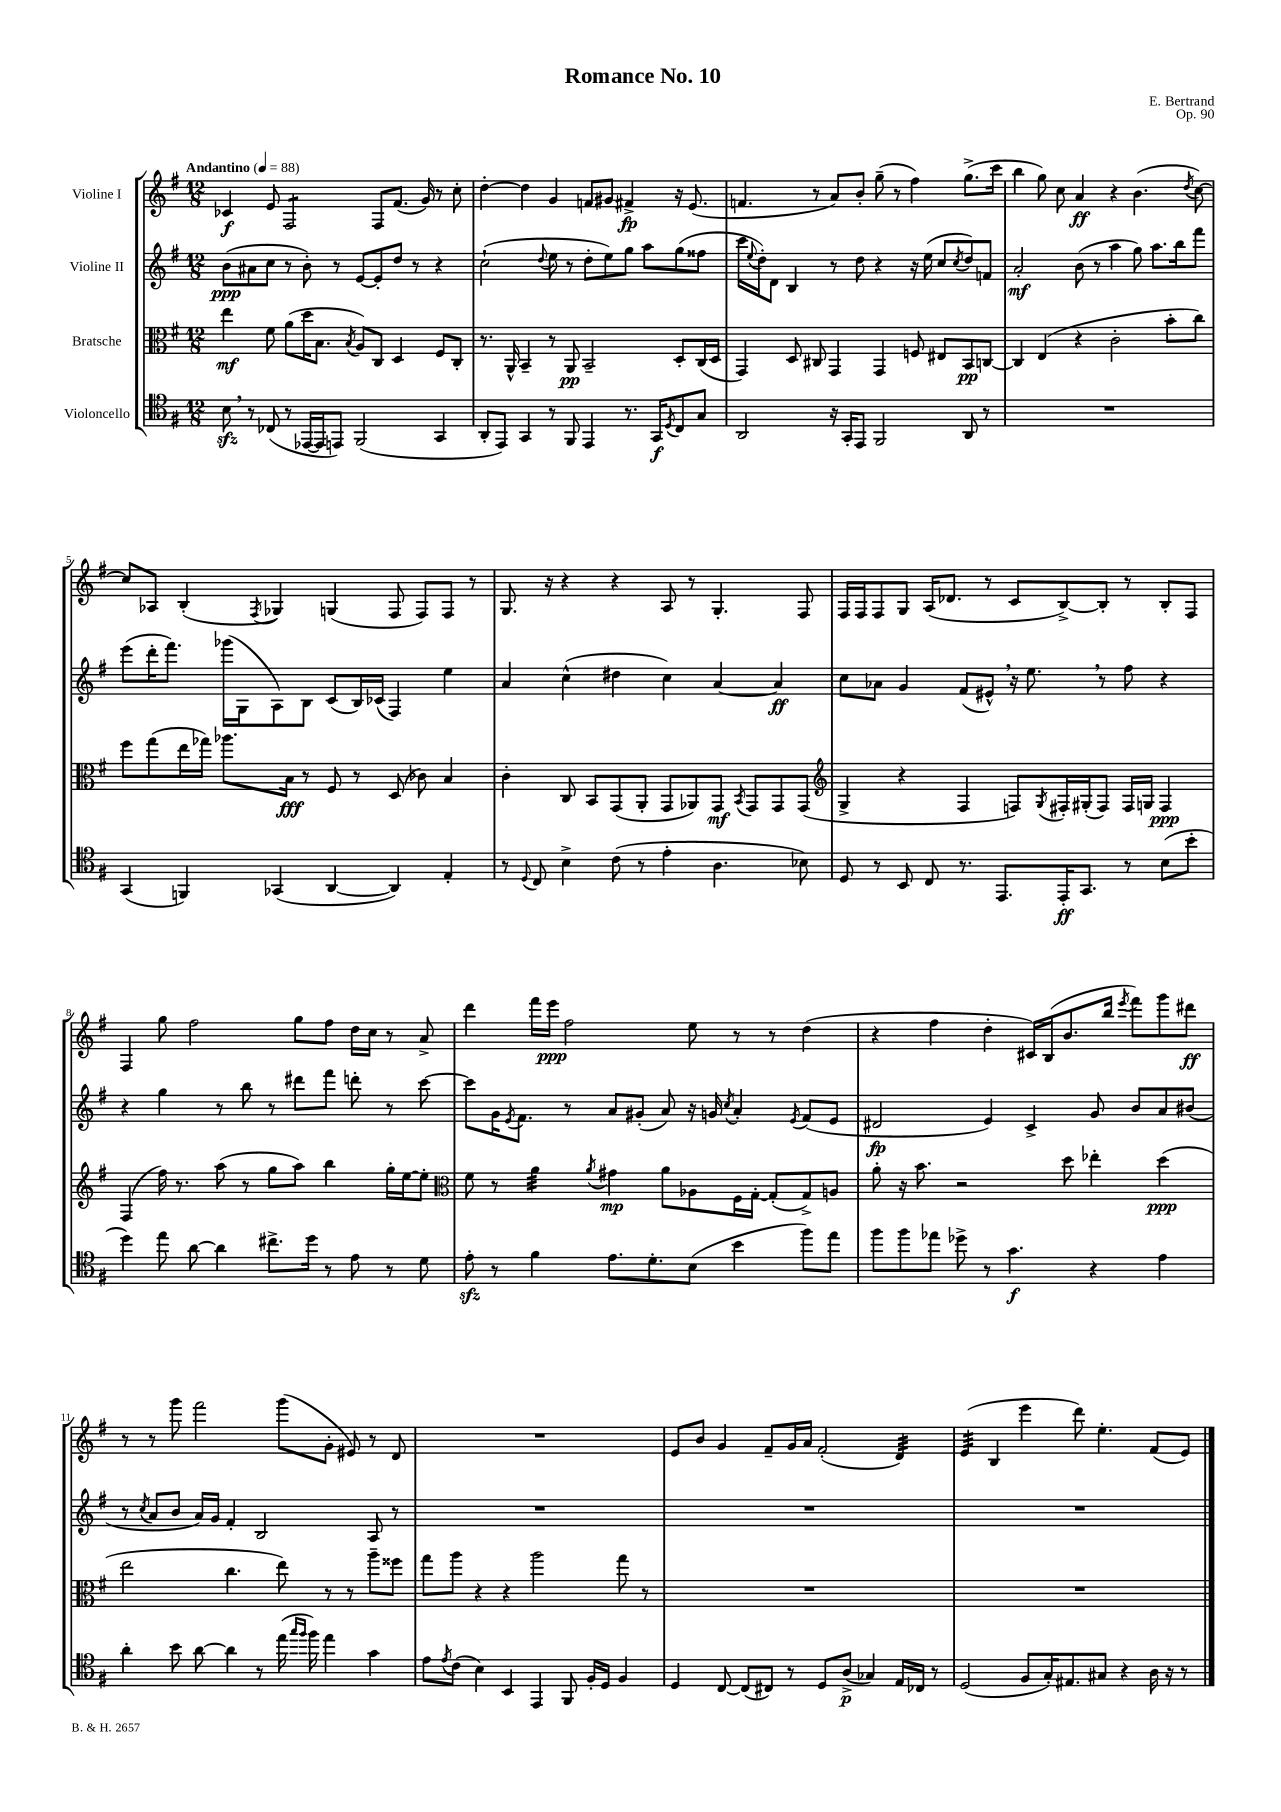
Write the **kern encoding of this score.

**kern	**kern	**kern	**kern
*staff4	*staff3	*staff2	*staff1
*clefC4	*clefC3	*clefG2	*clefG2
*k[f#]	*k[f#]	*k[f#]	*k[f#]
*M12/8	*M12/8	*M12/8	*M12/8
*MM88	*MM88	*MM88	*MM88
8B	4ee	(8b	4c-
8r	.	8a#	.
(8C-	8f#	8cc	8e
8r	(8a	8r	2F#
[16EE-	16dd	8b')	.
16EE-]	8.B	.	.
8EE)	.	8r	.
.	8qB	.	.
(2FF#	8A)	[8e	.
.	8C	8e']	8F#
.	4D	8dd	(8.f#
.	.	8r	.
.	.	.	16g)
4GG	8F#	4r	8r
.	8C'	.	8cc'
=	=	=	=
8AA'	8.r	(2cc`	[4dd'
8EE)	.	.	.
.	16AA^^	.	.
4GG	4BB~	.	4dd]
.	.	8qqdd	.
8r	8r	8ee	4g
8FF#	8AA	8r	.
4EE	2BB~	8dd'	8f
.	.	8ee)	8g#
8.r	.	8gg	4f#^
.	.	8aa	.
16GG	.	.	.
8qD	.	.	.
8C	8D'	(8gg	16r
.	.	.	(8.e
8G	(16C	8ff##	.
.	16D	.	.
=	=	=	=
2AA	4GG)	16ccc	4.f
.	.	8qqee	.
.	.	16dd')	.
.	.	8d	.
.	8D	4B	.
.	8C#	.	8r
16r	4GG	8r	8a)
16GG'	.	.	.
8EE	.	8dd	8b'
2FF#	4GG	4r	(8gg~
.	.	.	8r
.	8F	16r	4ff#)
.	.	(16ee	.
.	8E#	8cc	.
.	.	8qcc	.
8AA	8BB	8dd)	(8.gg^
8r	[8C	8f	.
.	.	.	16ccc
=	=	=	=
1.r	4C]	2a'	4bb
.	(4E	.	8gg)
.	.	.	8cc
.	4r	(8b	4a
.	.	8r	.
.	2c'	4aa	4r
.	.	8gg)	(4.b
.	.	8.aa	.
.	8b'	.	.
.	.	16bb	.
.	.	.	8qdd
.	8cc)	8fff#	[8cc)
=	=	=	=
(4GG	8ff#	(8eee	8cc]
.	(8gg	16ddd'	8A-
.	.	8.fff#)	.
4FF)	16ee	.	(4B'
.	16gg-)	.	.
.	8.aa-	(16ggg-	.
.	.	16G	.
.	.	.	8qF#
(4GG-	.	8A)	4G-)
.	16B	.	.
.	8r	8B	.
[4AA	8F#	(8c	(4G
.	8r	16B)	.
.	.	(16c-	.
4AA])	(8D	4F#)	8F#
.	8c-)	.	8F#)
4E'	4B	4ee	8F#
.	.	.	8r
=	=	=	=
8r	4c'	4a	8.G
8qqD	.	.	.
8C	.	.	.
.	.	.	16r
4B^	8C	(4cc^^	4r
.	8BB	.	.
(8c	(8GG	4dd#	4r
8r	8AA'	.	.
4e'	8GG	4cc)	8A
.	8AA-)	.	8r
4.A	8GG	[4a	4.G'
.	8qBB	.	.
.	8GG	.	.
.	8GG	4a]	.
8B-)	(8GG	.	8F#
=	=	=	=
*	*clefG2	*	*
8D	4G^	8cc	16F#
.	.	.	16F#
8r	.	8a-	8F#
8BB	4r	4g	8G
8C	.	.	(16A
.	.	.	8.d-
8.r	4F#	(8f#	.
.	.	8e#^^)	8r
8.EE	.	.	.
.	8F)	16r	8c
.	.	8.ee	.
.	8qG	.	.
16EE'	16F#'	.	[8B^)
8.GG	(16G#'	.	.
.	8F#)	8r	8B']
8r	16F#	8ff#	8r
.	16G	.	.
(8B	4F#	4r	8B'
8b'	.	.	8F#
=	=	=	=
4dd)	(4F#	4r	4F#
8ee	16ff#)	4gg	8gg
.	8.r	.	.
[8a	.	.	2ff#
4a]	(8aa	8r	.
.	8r	8bb	.
8.cc#^	8gg	8r	.
.	8aa)	8ddd#	8gg
16dd	.	.	.
8r	4bb	8fff#	8ff#
8e	.	8ddd'	16dd
.	.	.	16cc
8r	16gg'	8r	8r
.	[16ee	.	.
8d	8ee']	[8ccc	8a^
=	=	=	=
*	*clefC3	*	*
8e'	8f#	8ccc]	4ddd
8r	8r	16g	.
.	.	8qe	.
.	.	8.f#	.
4f#	4a	.	16fff#
.	.	.	16eee
.	.	8r	2ff#
.	8qa	.	.
8.e	4g#	8a	.
.	.	(8g#'	.
8.d'	.	.	.
.	8a	8a)	.
(8B	8A-	16r	8ee
.	.	16g	.
.	.	8qcc	.
4b	16F#	4a'	8r
.	[16G'	.	.
.	(8G']	.	8r
.	.	8qe	.
8ff#)	8G^)	(8f#	(4dd
8ee	8A	8e	.
=	=	=	=
8ff#	8a'	2d#	4r
8ff#	16r	.	.
.	8.b	.	.
8ee-	.	.	4ff#
8dd-^	2r	.	.
8r	.	4e)	4dd'
4.g	.	.	.
.	.	4c^	16c#)
.	.	.	(16B
.	8dd	.	8.b
4r	4ee-'	8g	.
.	.	.	16bb
.	.	.	8qeee
.	.	8b	8fff#)
4e	(4dd	8a	8ggg
.	.	(8b#	8ddd#
=	=	=	=
4a'	2ee	8r	8r
.	.	8qcc	.
.	.	8a	8r
8b	.	8b	8ggg
[8a	.	16a)	2fff#
.	.	16g	.
4a]	4.cc	4f#'	.
8r	.	2B	.
(16ee	8ee)	.	(8ggg
16qqgg	.	.	.
16qqff#	.	.	.
16ff#)	.	.	.
4ee	8r	.	8g'
.	8r	.	8e#)
4g	8aa~	8A	8r
.	8ff##	8r	8d
=	=	=	=
8e	8gg	1.r	1.r
8qe	.	.	.
(8c	8aa	.	.
4B)	4r	.	.
4BB	4r	.	.
4EE	2aa	.	.
8FF#	.	.	.
16F#'	.	.	.
16D	.	.	.
4F#	8gg	.	.
.	8r	.	.
=	=	=	=
4D	1.r	1.r	8e
.	.	.	8b
[8C	.	.	4g
(8C]	.	.	.
8C#)	.	.	8f#~
8r	.	.	16g
.	.	.	16a
8D	.	.	(2f#'
(8A^	.	.	.
4G-)	.	.	.
16E	.	.	4d)
16C-	.	.	.
8r	.	.	.
=	=	=	=
(2D	1.r	1.r	(4e
.	.	.	4B
8F#	.	.	4eee
16G')	.	.	.
8.E#	.	.	.
.	.	.	8ddd)
8G#	.	.	4.ee'
4r	.	.	.
16A	.	.	(8f#
16r	.	.	.
8r	.	.	8e)
==	==	==	==
*-	*-	*-	*-
